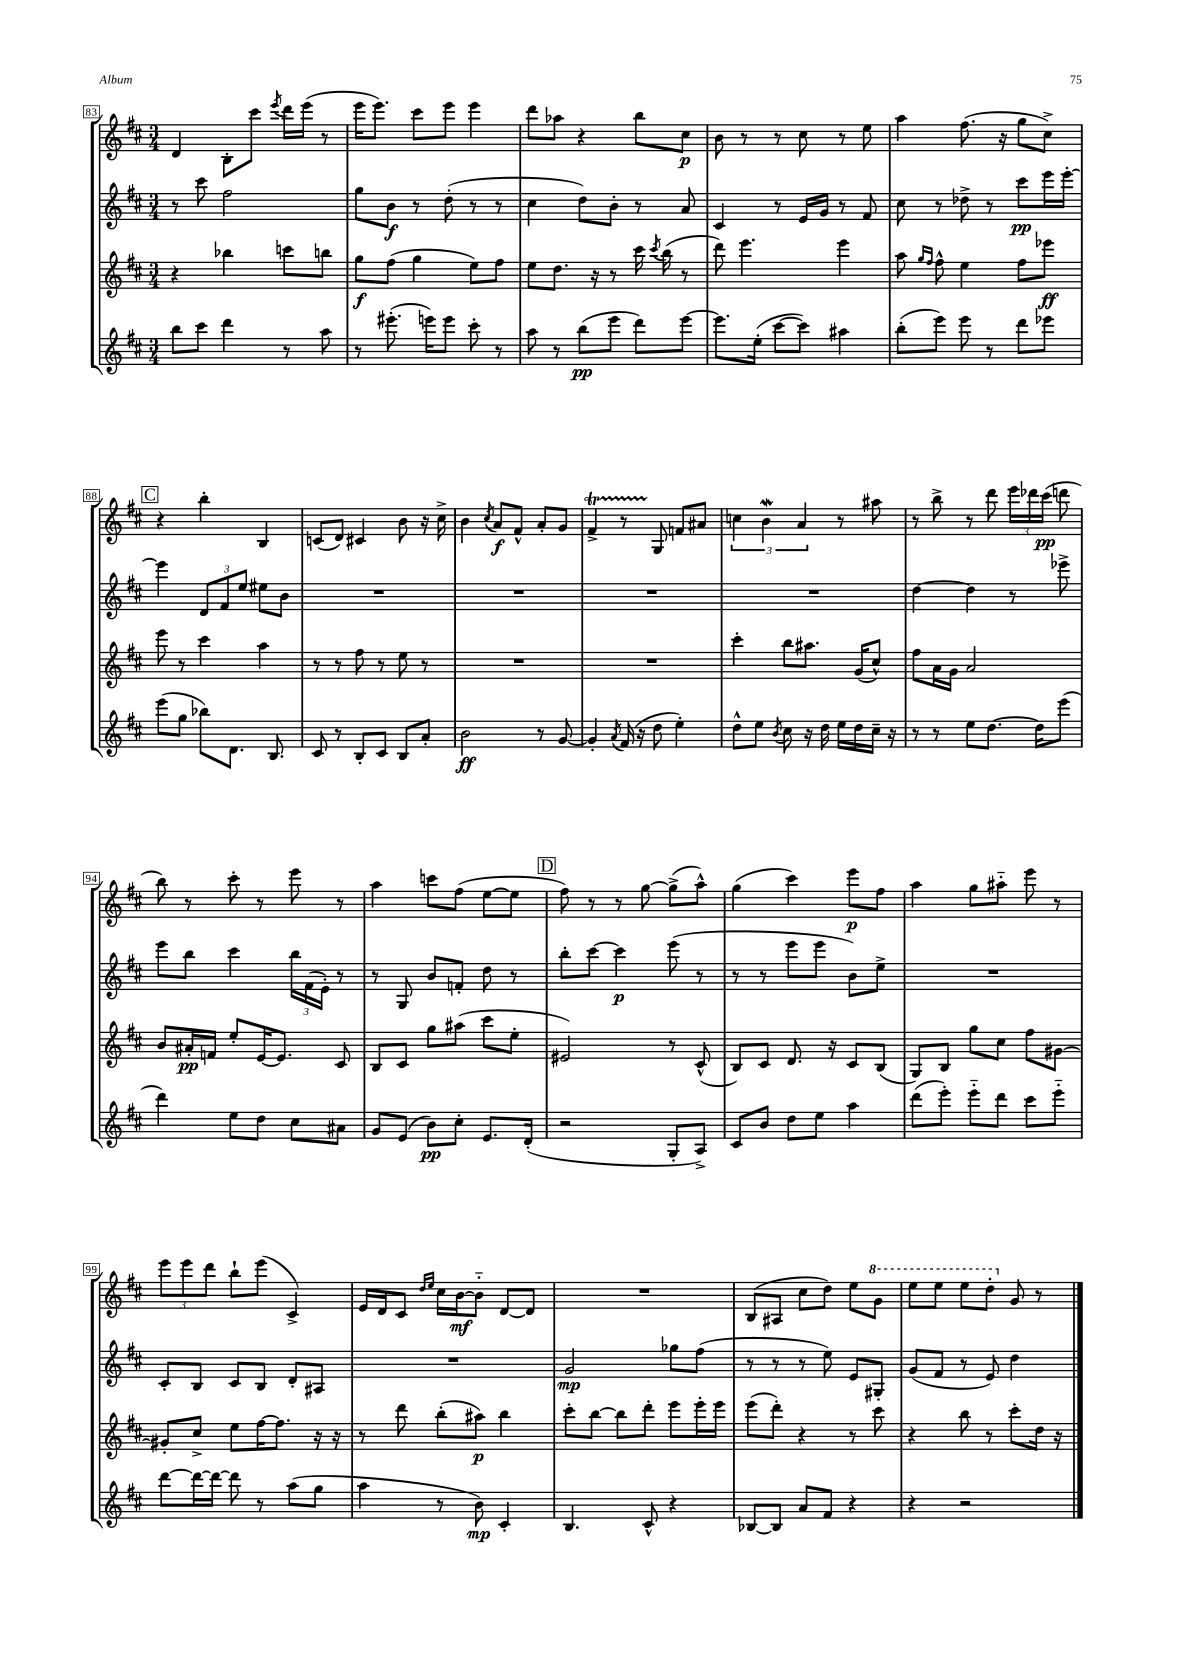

**kern	**kern	**kern	**kern
*staff4	*staff3	*staff2	*staff1
*clefG2	*clefG2	*clefG2	*clefG2
*k[f#c#]	*k[f#c#]	*k[f#c#]	*k[f#c#]
*M3/4	*M3/4	*M3/4	*M3/4
8bb\L	4r	8r	4d/
8ccc#\J	.	8ccc#\	.
4ddd\	4bb-\	2ff#\	8B'\L
.	.	.	8ccc#\J
.	.	.	8qeee/
8r	8ccc\L	.	16ddd\LL
.	.	.	(16eee\JJ
8aa\	8bb\J	.	8r
=	=	=	=
8r	8gg\L	8gg\L	16eee\LK
.	.	.	8.eee\J)
(8.eee#'\	(8ff#\J	8b\J	.
.	4gg\	8r	8ccc#\L
16eee\LK)	.	.	.
8eee\J	.	(8dd'\	8eee\J
8ccc#'\	8ee\L)	8r	4eee\
8r	8ff#\J	8r	.
=	=	=	=
8aa\	8ee\L	4cc#\	8ddd\L
8r	8.dd\J	.	8aa-\J
(8bb\L	.	8dd\L)	4r
.	16r	.	.
8eee\J	8r	8b'\J	.
8ddd\L)	16ccc#\	8r	8bb\L
.	8qccc#/	.	.
.	(16bb\	.	.
[8eee\J	8r	8a/	8cc#\J
=	=	=	=
8.eee\]L	8ddd\)	4c#/	8b\
.	4.eee\	.	8r
(16ee'\Jk	.	.	.
[8ccc#\L	.	8r	8r
8ccc#\]J)	.	16e/LL	8cc#\
.	.	16g/JJ	.
4aa#\	4eee\	8r	8r
.	.	8f#/	8ee\
=	=	=	=
(8bb'\L	8aa\	8cc#\	4aa\
.	16qqgg/LL	.	.
.	16qqff#/JJ	.	.
8eee\J)	8ff#^^\	8r	.
8eee\	4ee\	8dd-^\	(8.ff#\
8r	.	8r	.
.	.	.	16r
8ddd\L	8ff#\L	8ccc#\L	8gg\L
8eee-\J	8eee-\J	16eee\L	8cc#^\J)
.	.	[16eee'\JJ	.
=	=	=	=
(8eee\L	8eee\	4eee\]	4r
8gg\J	8r	.	.
8bb-\L)	4ccc#\	12d/L	4bb'\
.	.	12f#/	.
8.d\J	.	.	.
.	.	12ee/J	.
.	4aa\	8ee#\L	4B/
8.B/	.	.	.
.	.	8b\J	.
=	=	=	=
8c#/	8r	2.r	(8c/L
8r	8r	.	8d/J)
8B'/L	8ff#\	.	4c#/
8c#/J	8r	.	.
8B/L	8ee\	.	8b\
8a'/J	8r	.	16r
.	.	.	16cc#^\
=	=	=	=
2b\	2.r	2.r	4b\
.	.	.	8qcc#/
.	.	.	8a/L
.	.	.	8f#^^/J
8r	.	.	8a'/L
[8g/	.	.	8g/J
=	=	=	=
4g'/]	2.r	2.r	4f#^/
8qa/	.	.	.
(16f#/	.	.	8r
16r	.	.	.
8dd\	.	.	8G/
4ee'\)	.	.	8f/L
.	.	.	8a#/J
=	=	=	=
8dd^^\L	4ccc#'\	2.r	6cc\
8ee\J	.	.	.
.	.	.	6b\
8qb/	.	.	.
8cc#\	8bb\L	.	.
.	.	.	6a/
16r	8.aa#\J	.	.
16dd\	.	.	.
16ee\LL	.	.	8r
16dd\	(16g/LK	.	.
16cc#~\JJ	8cc#^^/J)	.	8aa#\
16r	.	.	.
=	=	=	=
8r	8ff#\L	[4dd\	8r
8r	16a\L	.	8bb^\
.	16g\JJ	.	.
8ee\L	2a/	4dd\]	8r
[8.dd\J	.	.	8ddd\
.	.	8r	24eee\LL
.	.	.	24ddd-\
16dd\]LK	.	.	.
.	.	.	(24ccc#\JJ
(8eee\J	.	8eee-^\	8ddd\
=	=	=	=
4ddd\)	8b/L	8eee\L	8bb\)
.	16a#'/L	8bb\J	8r
.	16f/JJ	.	.
8ee\L	8ee'/L	4ccc#\	8ccc#'\
8dd\J	[16e/K	.	8r
.	8.e/]J	.	.
8cc#\L	.	24bb\LL	8eee\
.	.	(24f#\	.
.	.	24e'\JJ)	.
8a#\J	8c#/	8r	8r
=	=	=	=
8g/L	8B/L	8r	4aa\
(8e/J	8c#/J	8G/	.
8b\L)	8gg\L	8b/L	8ccc\L
8cc#'\J	(8aa#\J	8f'/J	(8ff#\J
8.e/L	8ccc#\L	8dd\	[8ee\L
.	8ee'\J	8r	8ee\]J
(16d'/Jk	.	.	.
=	=	=	=
2r	2e#/)	8bb'\L	8ff#\)
.	.	[8ccc#\J	8r
.	.	4ccc#\]	8r
.	.	.	[8gg\
8G'/L	8r	(8eee\	(8gg^\]L
8A^/J)	(8c#^^/	8r	8aa^^\J)
=	=	=	=
8c#/L	8B/L)	8r	(4gg\
8b/J	8c#/J	8r	.
8dd\L	8.d/	8eee\L	4ccc#\)
8ee\J	.	8eee\J	.
.	16r	.	.
4aa\	8c#/L	8b\L)	8eee\L
.	(8B/J	8ee^\J	8ff#\J
=	=	=	=
(8ddd\L	8G/L)	2.r	4aa\
8eee'\J)	8B/J	.	.
8eee'~\L	8gg\L	.	8gg\L
8ddd\J	8cc#\J	.	8aa#'~\J
8ccc#\L	8ff#\L	.	8eee\
8eee'~\J	[8g#\J	.	8r
=	=	=	=
[8ddd\L	8g#'/]L	8c#'/L	12eee\L
.	.	.	12eee\
16ddd\_L	8cc#^/J	8B/J	.
.	.	.	12ddd\J
16ddd\_JJ	.	.	.
8ddd\]	8ee\L	8c#/L	8bb`\L
8r	[16ff#\K	8B/J	(8eee\J
.	8.ff#\]J	.	.
(8aa\L	.	8d'/L	4c#^/)
8gg\J	16r	8A#/J	.
.	16r	.	.
=	=	=	=
4aa\	8r	2.r	16e/LL
.	.	.	16d/J
.	8ddd\	.	8c#/J
.	.	.	16qqdd/LL
.	.	.	16qqee/JJ
8r	(8bb'\L	.	16cc#\LL
.	.	.	[16b\J
8b\)	8aa#\J)	.	8b'~\]J
4c#'/	4bb\	.	[8d/L
.	.	.	8d/]J
=	=	=	=
4.B/	8ccc#'\L	2g/	2.r
.	[8bb\J	.	.
.	8bb\]L	.	.
8c#^^/	8ddd'\J	.	.
4r	8eee\L	8gg-\L	.
.	16eee'\L	(8ff#\J	.
.	16eee\JJ	.	.
=	=	=	=
[8B-/L	(8eee\L	8r	(8B/L
8B-/]J	8ddd'\J)	8r	8A#/J
8a/L	4r	8r	8cc#\L
8f#/J	.	8ee\)	8dd\J)
4r	8r	8e/L	8ee\L
.	8ccc#\	8G#'/J	8gg\J
=	=	=	=
4r	4r	(8g/L	8eee\L
.	.	8f#/J	8eee\J
2r	8bb\	8r	8eee\L
.	8r	8e/)	8ddd'\J
.	8ccc#'\L	4dd\	8g/
.	16dd\Jk	.	8r
.	16r	.	.
==	==	==	==
*-	*-	*-	*-
